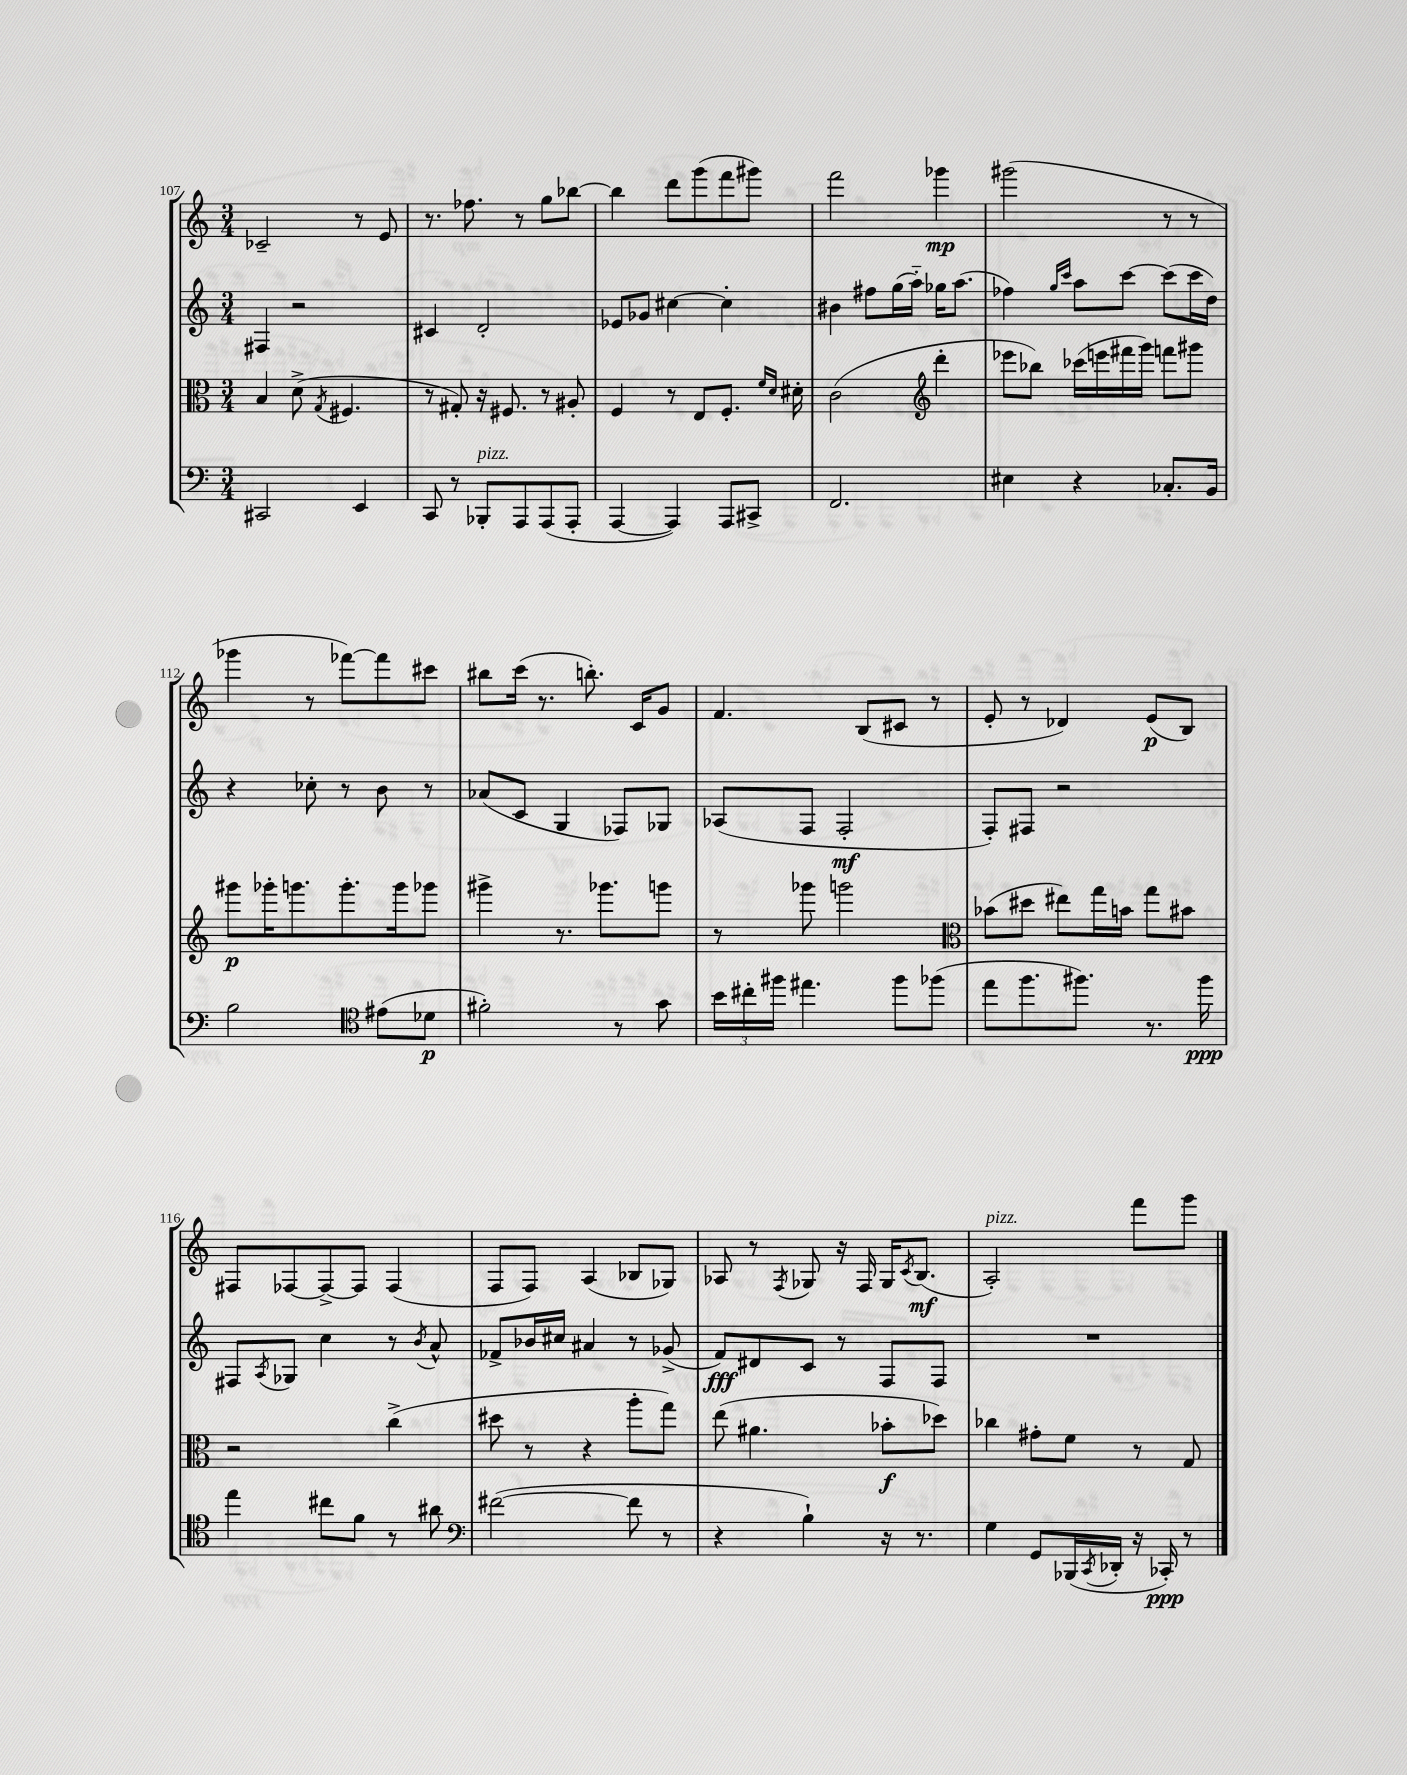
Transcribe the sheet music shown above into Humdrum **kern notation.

**kern	**kern	**kern	**kern
*staff4	*staff3	*staff2	*staff1
*clefF4	*clefC3	*clefG2	*clefG2
*k[]	*k[]	*k[]	*k[]
*M3/4	*M3/4	*M3/4	*M3/4
2CC#	4B	4F#	2c-~
.	(8d^	2r	.
.	8qG	.	.
.	4.F#	.	.
4EE	.	.	8r
.	.	.	8e
=	=	=	=
8CC	8r	4c#	8.r
8r	8G#')	.	.
.	.	.	8.ff-
8BBB-'	16r	2d'	.
.	8.F#	.	.
8AAA	.	.	8r
(8AAA	8r	.	8gg
8AAA'	8A#'	.	[8bb-
=	=	=	=
[4AAA	4F	8e-	4bb-]
.	.	8g-	.
4AAA])	8r	[4cc#	8ddd
.	8E	.	(8ggg
8AAA	8.F'	4cc#']	8fff
8CC#^	.	.	8ggg#)
.	16qqf	.	.
.	16qqd	.	.
.	16d#'	.	.
=	=	=	=
2.FF	(2c	4b#	2fff
.	.	8ff#	.
.	.	(16gg	.
.	.	16aa'~)	.
*	*clefG2	*	*
.	4ddd'	16gg-	4ggg-
.	.	(8.aa	.
=	=	=	=
4E#	8eee-	4ff-)	(2ggg#
.	8bb-)	.	.
.	.	16qqgg	.
.	.	16qqccc	.
4r	(16ccc-	8aa	.
.	16eee	.	.
.	16fff#	[8ccc	.
.	16ggg)	.	.
8.C-'	8fff	(8ccc]	8r
.	8ggg#	16ccc	8r
16BB	.	16dd)	.
=	=	=	=
2B	8ggg#	4r	4ggg-
.	16ggg-'	.	.
.	8.ggg	.	.
.	.	8cc-'	8r
.	8.ggg'	8r	[8fff-)
*clefC4	*	*	*
(8e#	.	8b	8fff-]
.	16ggg	.	.
8d-	8ggg-	8r	8ccc#
=	=	=	=
2f#')	4ggg#^	(8a-	8bb#
.	.	8c	(16ccc
.	.	.	8.r
.	8.r	4G	.
.	.	.	8.bb')
.	8.ggg-	.	.
8r	.	8F-)	.
.	.	.	16c
8g	8ggg	8G-	8g
=	=	=	=
24b	8r	(8A-	4.f
24cc#'	.	.	.
24ff#	.	.	.
4.ee#	8ggg-	8F	.
.	2ggg	2F'	.
.	.	.	(8B
8ff#	.	.	8c#
(8ff-	.	.	8r
=	=	=	=
*	*clefC3	*	*
8ee	(8b-	8F')	8e'
8.ff	8dd#	8F#	8r
.	8ee#)	2r	4d-)
8.ff#)	.	.	.
.	16gg	.	.
.	16b	.	.
8.r	8gg	.	(8e
.	8b#	.	8B)
16ff#	.	.	.
=	=	=	=
4ee	2r	8F#	8F#
.	.	8qA	.
.	.	8G-	[8F-
8cc#	.	4cc	8F-^_
8f	.	.	8F-]
8r	(4cc^	8r	(4F-
.	.	8qb	.
8a#	.	8a^^	.
=	=	=	=
*clefF4	*	*	*
([2f#	8dd#	8f-^	8F
.	8r	16b-	8F)
.	.	16cc#	.
.	4r	4a#	(4A
8f#]	8aa'	8r	8B-
8r	8gg)	(8g-^	8G-)
=	=	=	=
4r	(8ee	8f)	8A-
.	4.a#	8d#	8r
.	.	.	8qF
4B`)	.	8c	8G-
.	.	8r	16r
.	.	.	16F
16r	8b-'	8F	16G-
.	.	.	8qc
8.r	.	.	(8.B
.	8dd-)	8F	.
=	=	=	=
4G	4cc-	2.r	2A')
8GG	8g#'	.	.
(16BBB-	8f	.	.
8qCC	.	.	.
16DD-'	.	.	.
16r	8r	.	8fff
16CC-')	.	.	.
8r	8G	.	8ggg
==	==	==	==
*-	*-	*-	*-
